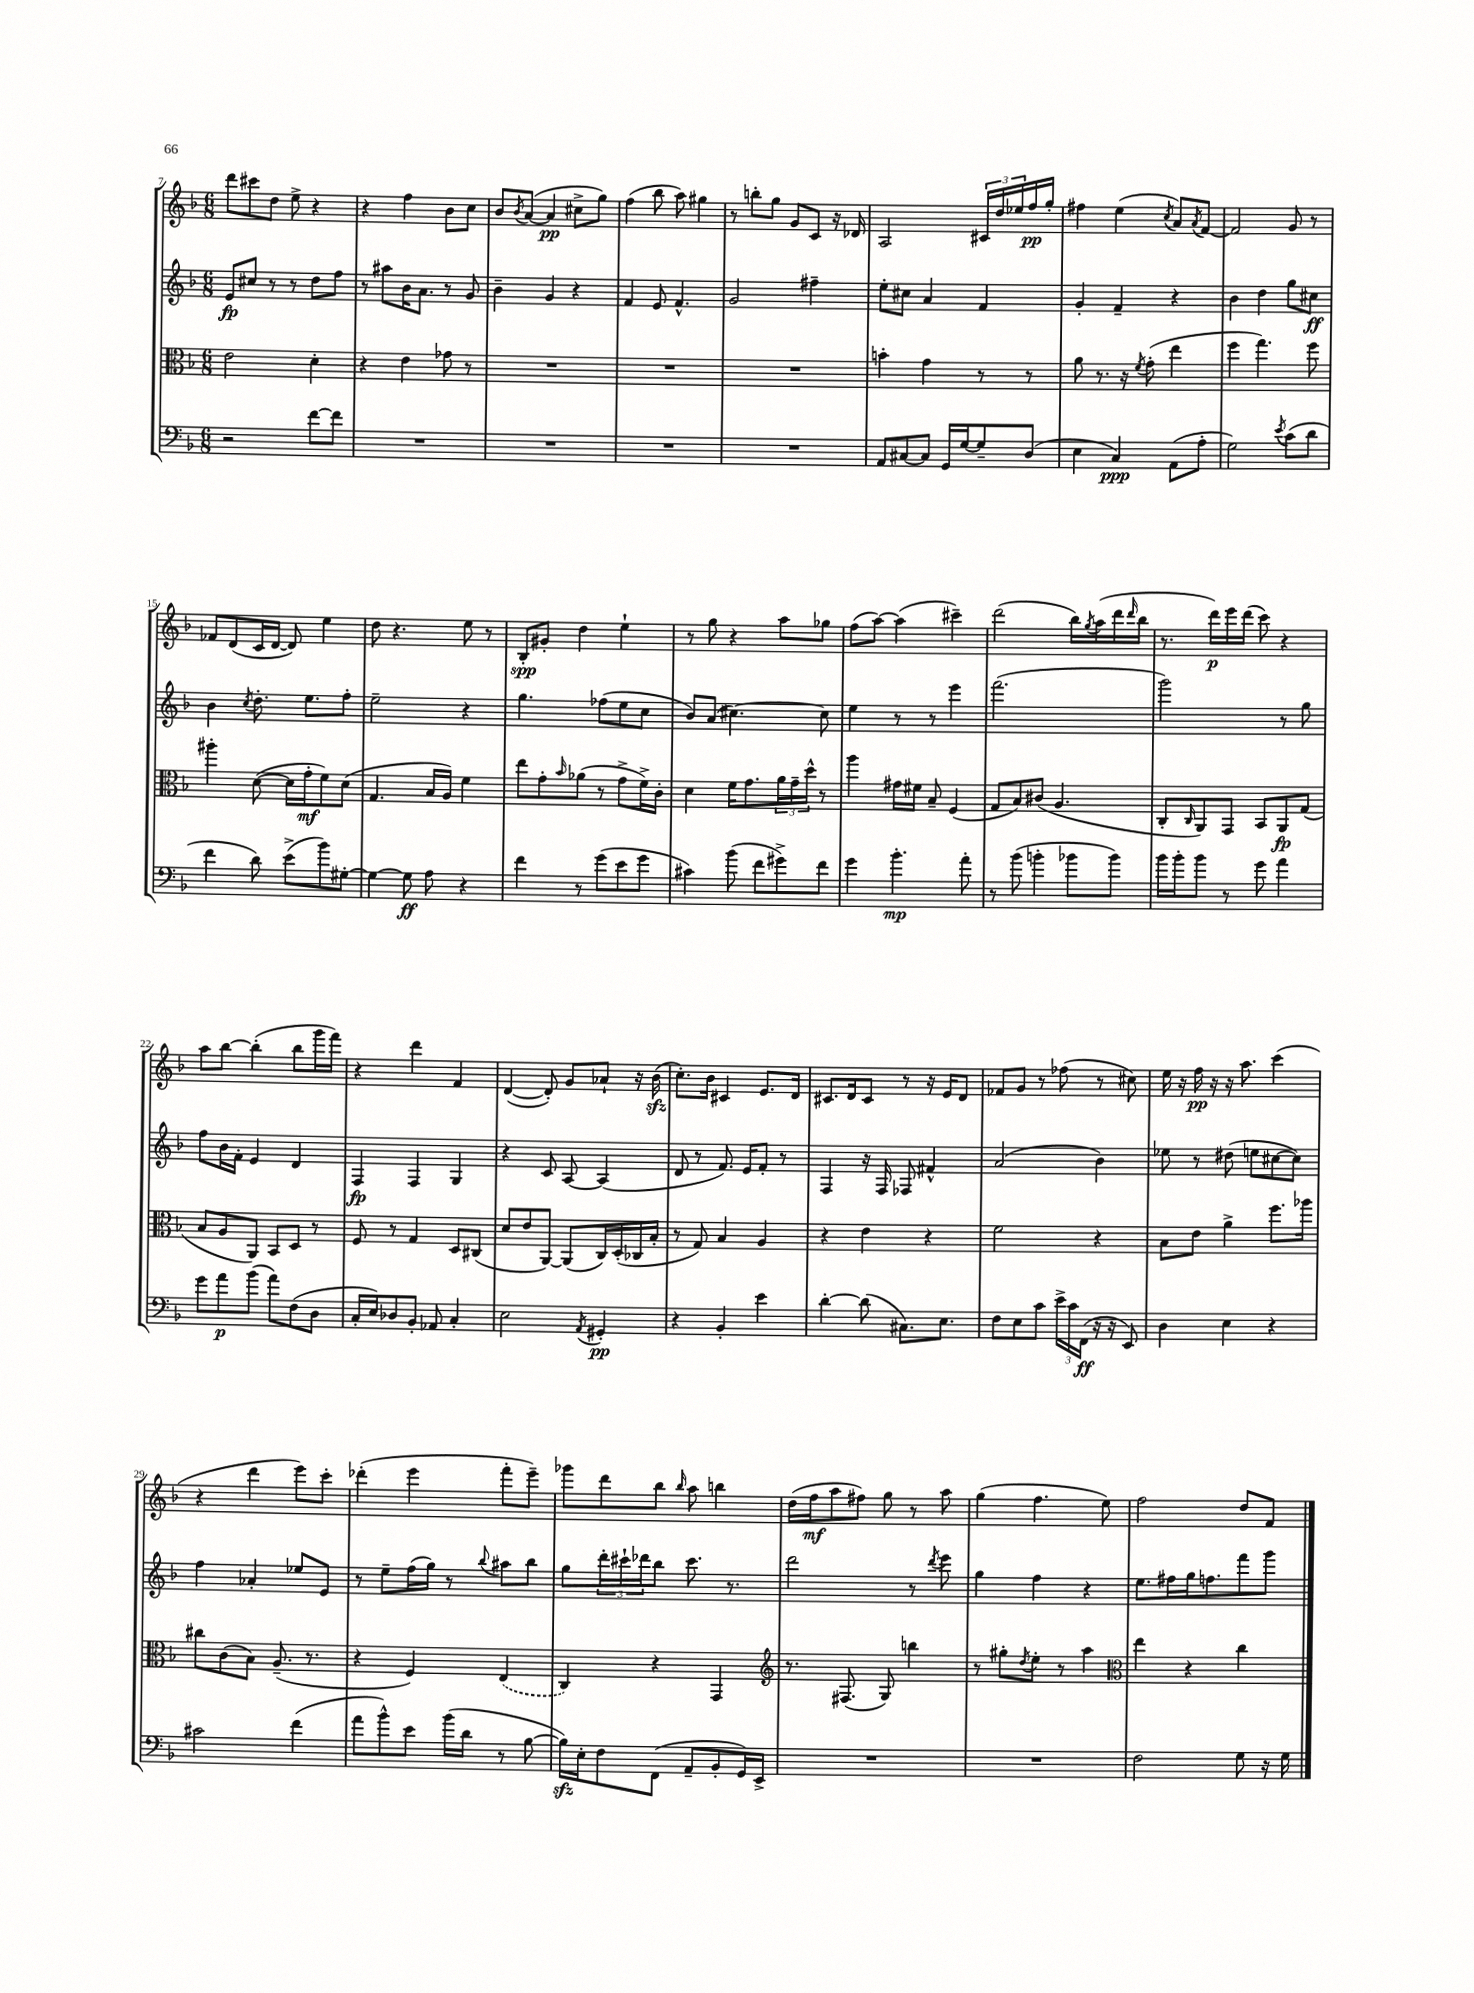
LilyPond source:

<<
\new StaffGroup <<
\new Staff = "s0" {
    \clef treble \key f \major \numericTimeSignature \time 6/8
    d'''8 cis'''8 d''8 e''8-> r4 |
    r4 f''4 bes'8 c''8 |
    bes'8 \acciaccatura { bes'8 } a'8~( a'4\pp cis''8-> g''8) |
    f''4( bes''8 a''8) gis''4 |
    r8 b''8-. g''8 g'8 c'8 r16 des'16 |
    a2 \tuplet 3/2 { cis'16 d''16 ees''16 } f''16\pp g''16-. |
    fis''4 e''4( \acciaccatura { c''8 } a'8) \acciaccatura { a'8 } f'8~ |
    f'2 g'8 r8 |
    fes'8 d'8( c'16 d'16~ d'8) e''4 |
    d''8 r4. e''8 r8 |
    bes8-.\spp gis'8-. d''4 e''4-! |
    r8 g''8 r4 a''8 ges''8 |
    f''8( a''8~) a''4( cis'''4--) |
    d'''2( bes''16) \acciaccatura { g''8 } a''16( d'''16 \grace { d'''16 } bes''16 |
    r8. d'''16\p) e'''16 d'''16( c'''8) r4 |
    a''8 bes''8~ bes''4-.( bes''8 g'''16 f'''16) |
    r4 d'''4 f'4 |
    d'4~( d'8-.) g'8 aes'8-! r16 bes'16\sfz( |
    c''8.-.) bes'16 cis'4 e'8. d'16 |
    cis'8. d'16 cis'8 r8 r16 e'16 d'8 |
    fes'8 g'8 r8 fes''8( r8 cis''8) |
    e''16 r16 f''16\pp r16 r16 a''8. c'''4( |
    r4 d'''4 e'''8) c'''8-. |
    des'''4-.( e'''4 f'''8-. e'''8--) |
    ges'''8 d'''8 bes''8 \grace { bes''16 } a''8 b''4 |
    d''16( f''16\mf a''8 fis''8) g''8 r8 a''8 |
    g''4( f''4. e''8) |
    f''2 d''8 f'8 \bar "|." |
}
\new Staff = "s1" {
    \clef treble \key f \major \numericTimeSignature \time 6/8
    e'8\fp cis''8 r8 r8 d''8 f''8 |
    r8 ais''8 bes'16 a'8. r8 g'8 |
    bes'4-- g'4 r4 |
    f'4 e'8 f'4.-^ |
    g'2 fis''4-- |
    e''8-. cis''8 a'4 f'4 |
    g'4-. f'4-- r4 |
    bes'4 d''4 g''8 cis''8\ff |
    bes'4 \acciaccatura { c''8 } d''8.-. e''8. f''8-. |
    e''2-- r4 |
    g''4. fes''8( e''8 c''8 |
    bes'8) a'8( cis''4.~) cis''8 |
    e''4 r8 r8 e'''4 |
    f'''2.( |
    g'''2) r8 g''8 |
    f''8 bes'16 f'16-. e'4 d'4 |
    f4\fp f4 g4 |
    r4 c'8 a8~ a4( |
    d'8 r8 f'8.) e'16 f'8-. r8 |
    f4 r16 f16 fes8 fis'4-^ |
    a'2( bes'4) |
    ees''8 r8 dis''8( e''8 cis''8~ cis''8) |
    f''4 aes'4-. ees''8 e'8 |
    r8 e''8-- f''16( g''16) r8 \appoggiatura { bes''8 } ais''8 bes''8 |
    g''8 \tuplet 3/2 { d'''16-. cis'''16-! des'''16 } bes''8 cis'''8. r8. |
    d'''2 r8 \acciaccatura { d'''8 } e'''8 |
    g''4 f''4 r4 |
    e''8. fis''16 g''16 f''8. f'''8 g'''8 \bar "|." |
}
\new Staff = "s2" {
    \clef alto \key f \major \numericTimeSignature \time 6/8
    e'2 d'4-. |
    r4 e'4 ges'8 r8 |
    R2. |
    R2. |
    R2. |
    b'4-. g'4 r8 r8 |
    a'8 r8. r16 \acciaccatura { f'8 } g'8-.( e''4 |
    f''4 g''4.) f''8 |
    ais''4-. d'8~( d'16 g'16-.\mf f'8) d'8( |
    g4. bes16 a16) f'4 |
    e''8 g'8-. \grace { bes'16 } aes'8( r8 g'8-> f'16->) c'16-. |
    d'4 f'16 g'8. \tuplet 3/2 { a'16 g'16-- d''16-^ } r8 |
    a''4 gis'16 fis'16 bes8-- f4( |
    g8 bes8) cis'8( a4. |
    c8-. \grace { c16 } a,8) g,8 bes,8 a,8\fp g8( |
    bes8 a8 a,8) bes,8 d8 r8 |
    f8 r8 g4 d8 cis8( |
    d'8 e'8 a,8~) a,8( c16) d16-.( ces16 bes16-. |
    r8 g8) bes4 a4 |
    r4 e'4 r4 |
    f'2 r4 |
    bes8 e'8 a'4-> f''8. aes''16 |
    cis''8 c'8( bes8) a8.--( r8. |
    r4 f4) \once \slurDashed e4( |
    c4) r4 g,4 |
    \clef treble r8. fis8.( g8) b''4 |
    r8 gis''8-. \acciaccatura { d''8 } e''8-. r8 a''4 |
    \clef alto e''4 r4 c''4 \bar "|." |
}
\new Staff = "s3" {
    \clef bass \key f \major \numericTimeSignature \time 6/8
    r2 f'8~ f'8 |
    R2. |
    R2. |
    R2. |
    R2. |
    a,8 cis8~ cis8 g,16 g16~ g8-- d8( |
    e4 c4\ppp) a,8( a8-. |
    g2) \acciaccatura { e'8 } c'8( d'8 |
    f'4 d'8) e'8->( bes'8) gis8~-. |
    gis4~ gis8\ff a8 r4 |
    f'4 r8 g'8( e'8 g'8 |
    cis'4) bes'8( f'8 gis'8->) f'8 |
    g'4 bes'4.-.\mp a'8-. |
    r8 bes'8( b'4-. bes'8 bes'8) |
    bes'16 bes'16-. bes'8 r8 g'8 a'4 |
    g'8 a'8\p bes'8( a'8) f8( d8 |
    c16-. e16) des8 bes,8-. aes,8 c4-. |
    e2 \acciaccatura { a,8 } gis,4-.\pp |
    r4 bes,4-. e'4 |
    d'4~-. d'8( cis8.) e8. |
    f8 e8 c'8 \tuplet 3/2 { e'16-> c'16 f,16\ff( } r16 r16 e,8) |
    d4 e4 r4 |
    cis'2 f'4( |
    a'8 bes'8-^) e'8 bes'16( d'16 r8 bes8~ |
    bes16\sfz) e16-. f8 f,8( a,8-- bes,8-. g,16) e,16-> |
    R2. |
    R2. |
    f2 g8 r16 g16 \bar "|." |
}
>>
>>
\layout { \context { \Score currentBarNumber = #7 } }
